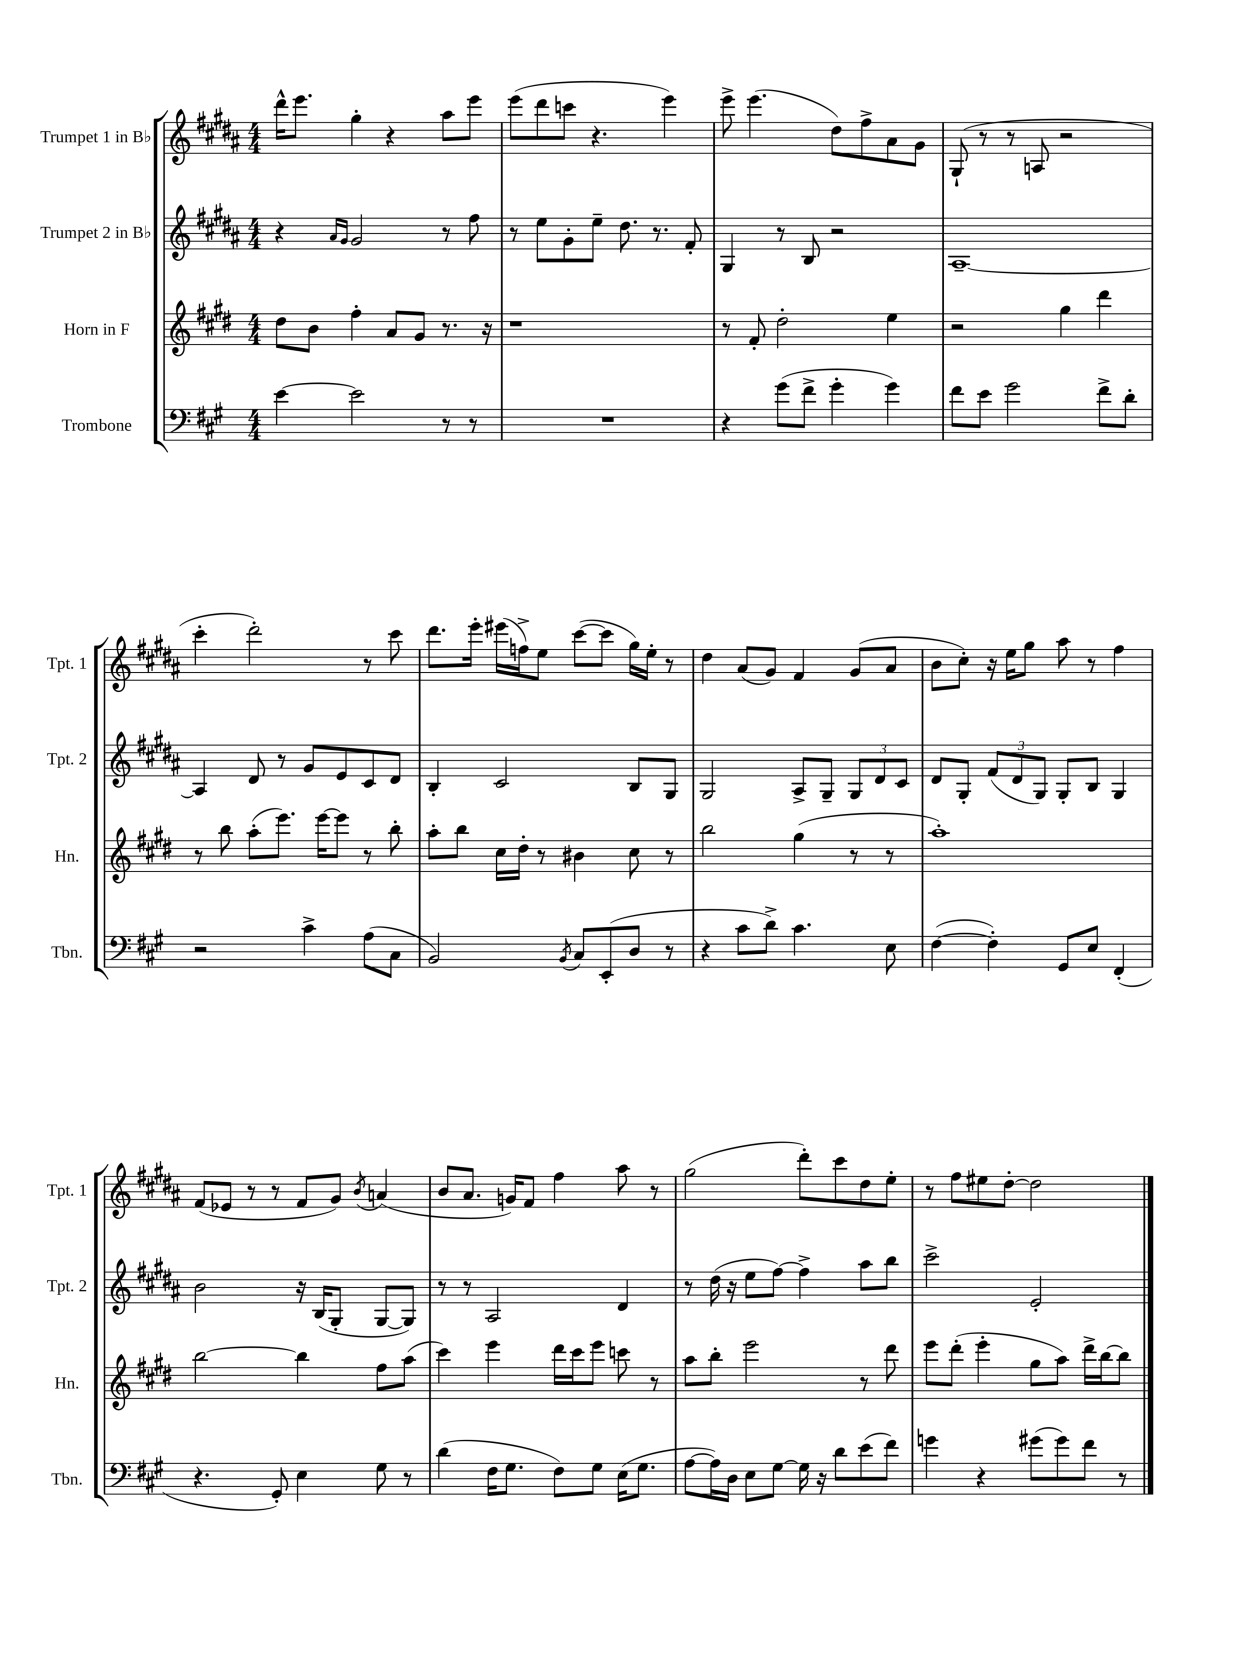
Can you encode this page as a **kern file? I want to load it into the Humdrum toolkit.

**kern	**kern	**kern	**kern
*staff4	*staff3	*staff2	*staff1
*clefF4	*clefG2	*clefG2	*clefG2
*k[f#c#g#]	*k[f#c#g#d#]	*k[f#c#g#d#a#]	*k[f#c#g#d#a#]
*M4/4	*M4/4	*M4/4	*M4/4
[4e\	8dd#\L	4r	16ddd#^^\LK
.	.	.	8.eee\J
.	8b\J	.	.
.	.	16qqa#/LL	.
.	.	16qqg#/JJ	.
2e\]	4ff#'\	2g#/	4gg#'\
.	8a/L	.	4r
.	8g#/J	.	.
8r	8.r	8r	8aa#\L
8r	.	8ff#\	8eee\J
.	16r	.	.
=	=	=	=
1r	1r	8r	(8eee\L
.	.	8ee\L	8ddd#\
.	.	8g#'\	8ccc\J
.	.	8ee~\J	4.r
.	.	8.dd#\	.
.	.	8.r	.
.	.	.	4eee\)
.	.	8f#'/	.
=	=	=	=
4r	8r	4G#/	8eee^\
.	8f#'/	.	(4.eee\
(8g#\L	2dd#'\	8r	.
8f#^\J	.	8B/	.
4g#'\	.	2r	8dd#\L)
.	.	.	8ff#^\
4g#\)	4ee\	.	8a#\
.	.	.	8g#\J
=	=	=	=
8f#\L	2r	[1A#~	(8G#`/
8e\J	.	.	8r
2g#\	.	.	8r
.	.	.	8A/
.	4gg#\	.	2r
8f#^\L	4ddd#\	.	.
8d'\J	.	.	.
=	=	=	=
2r	8r	4A#/]	4ccc#'\
.	8bb\	.	.
.	(8aa'\L	8d#/	2ddd#'\)
.	8.eee\J)	8r	.
4c#^\	.	8g#/L	.
.	[16eee\LK	.	.
.	8eee\]J	8e/	.
(8A\L	8r	8c#/	8r
8C#\J	8bb'\	8d#/J	8ccc#\
=	=	=	=
2BB/)	8aa'\L	4B'/	8.ddd#\L
.	8bb\J	.	.
.	.	.	16eee'\Jk
.	16cc#\LL	2c#/	(16eee#\LL
.	16dd#'\JJ	.	16ff^\J)
.	8r	.	8ee\J
8qBB/	.	.	.
8C#/L	4b#\	.	([8ccc#\L
(8EE'/	.	.	8ccc#\]J
8D/J	8cc#\	8B/L	16gg#\LL)
.	.	.	16ee'\JJ
8r	8r	8G#/J	8r
=	=	=	=
4r	2bb\	2G#/	4dd#\
8c#\L	.	.	(8a#/L
8d^\J)	.	.	8g#/J)
4.c#\	(4gg#\	8A#^/L	4f#/
.	.	8G#~/J	.
.	8r	12G#/L	(8g#/L
.	.	12d#/	.
8E\	8r	.	8a#/J
.	.	12c#/J	.
=	=	=	=
([4F#\	1aa')	8d#/L	8b\L
.	.	8G#'/J	8cc#'\J)
4F#'\])	.	(12f#/L	16r
.	.	.	16ee\LK
.	.	12d#/	.
.	.	.	8gg#\J
.	.	12G#/J)	.
8GG#/L	.	8G#'/L	8aa#\
8E/J	.	8B/J	8r
(4FF#'/	.	4G#/	4ff#\
=	=	=	=
4.r	[2bb\	2b\	(8f#/L
.	.	.	8e-/J
.	.	.	8r
8GG#'/)	.	.	8r
4E\	4bb\]	16r	8f#/L
.	.	(16B/LK	.
.	.	8G#'/J	8g#/J)
.	.	.	8qb/
8G#\	8ff#\L	[8G#/L	(4a/
8r	(8aa\J	8G#/]J)	.
=	=	=	=
(4d\	4ccc#\)	8r	8b/L
.	.	8r	8.a#/J
16F#\LK	4eee\	2A#/	.
8.G#\J	.	.	16g/LK)
.	.	.	8f#/J
8F#\L)	16ddd#\LL	.	4ff#\
.	16ccc#\J	.	.
8G#\J	8eee\J	.	.
(16E\LK	8ccc\	4d#/	8aa#\
8.G#\J	.	.	.
.	8r	.	8r
=	=	=	=
[8A\L	8aa\L	8r	(2gg#\
16A\]L)	8bb'\J	(16dd#\	.
16D\JJ	.	16r	.
8E\L	2eee\	8ee\L	.
[8G#\J	.	[8ff#\J)	.
16G#\]	.	4ff#^\]	8ddd#'\L)
16r	.	.	.
8d\L	.	.	8ccc#\
(8e\	8r	8aa#\L	8dd#\
8f#\J)	8ddd#\	8bb\J	8ee'\J
=	=	=	=
4g\	8eee\L	2ccc#^\	8r
.	(8ddd#'\J	.	8ff#\L
4r	4eee'\	.	8ee#\
.	.	.	[8dd#'\J
(8g#\L	8gg#\L	2e'/	2dd#\]
8g#\)	8aa\J)	.	.
8f#\J	16ddd#^\LL	.	.
.	[16bb\J	.	.
8r	8bb\]J	.	.
==	==	==	==
*-	*-	*-	*-
